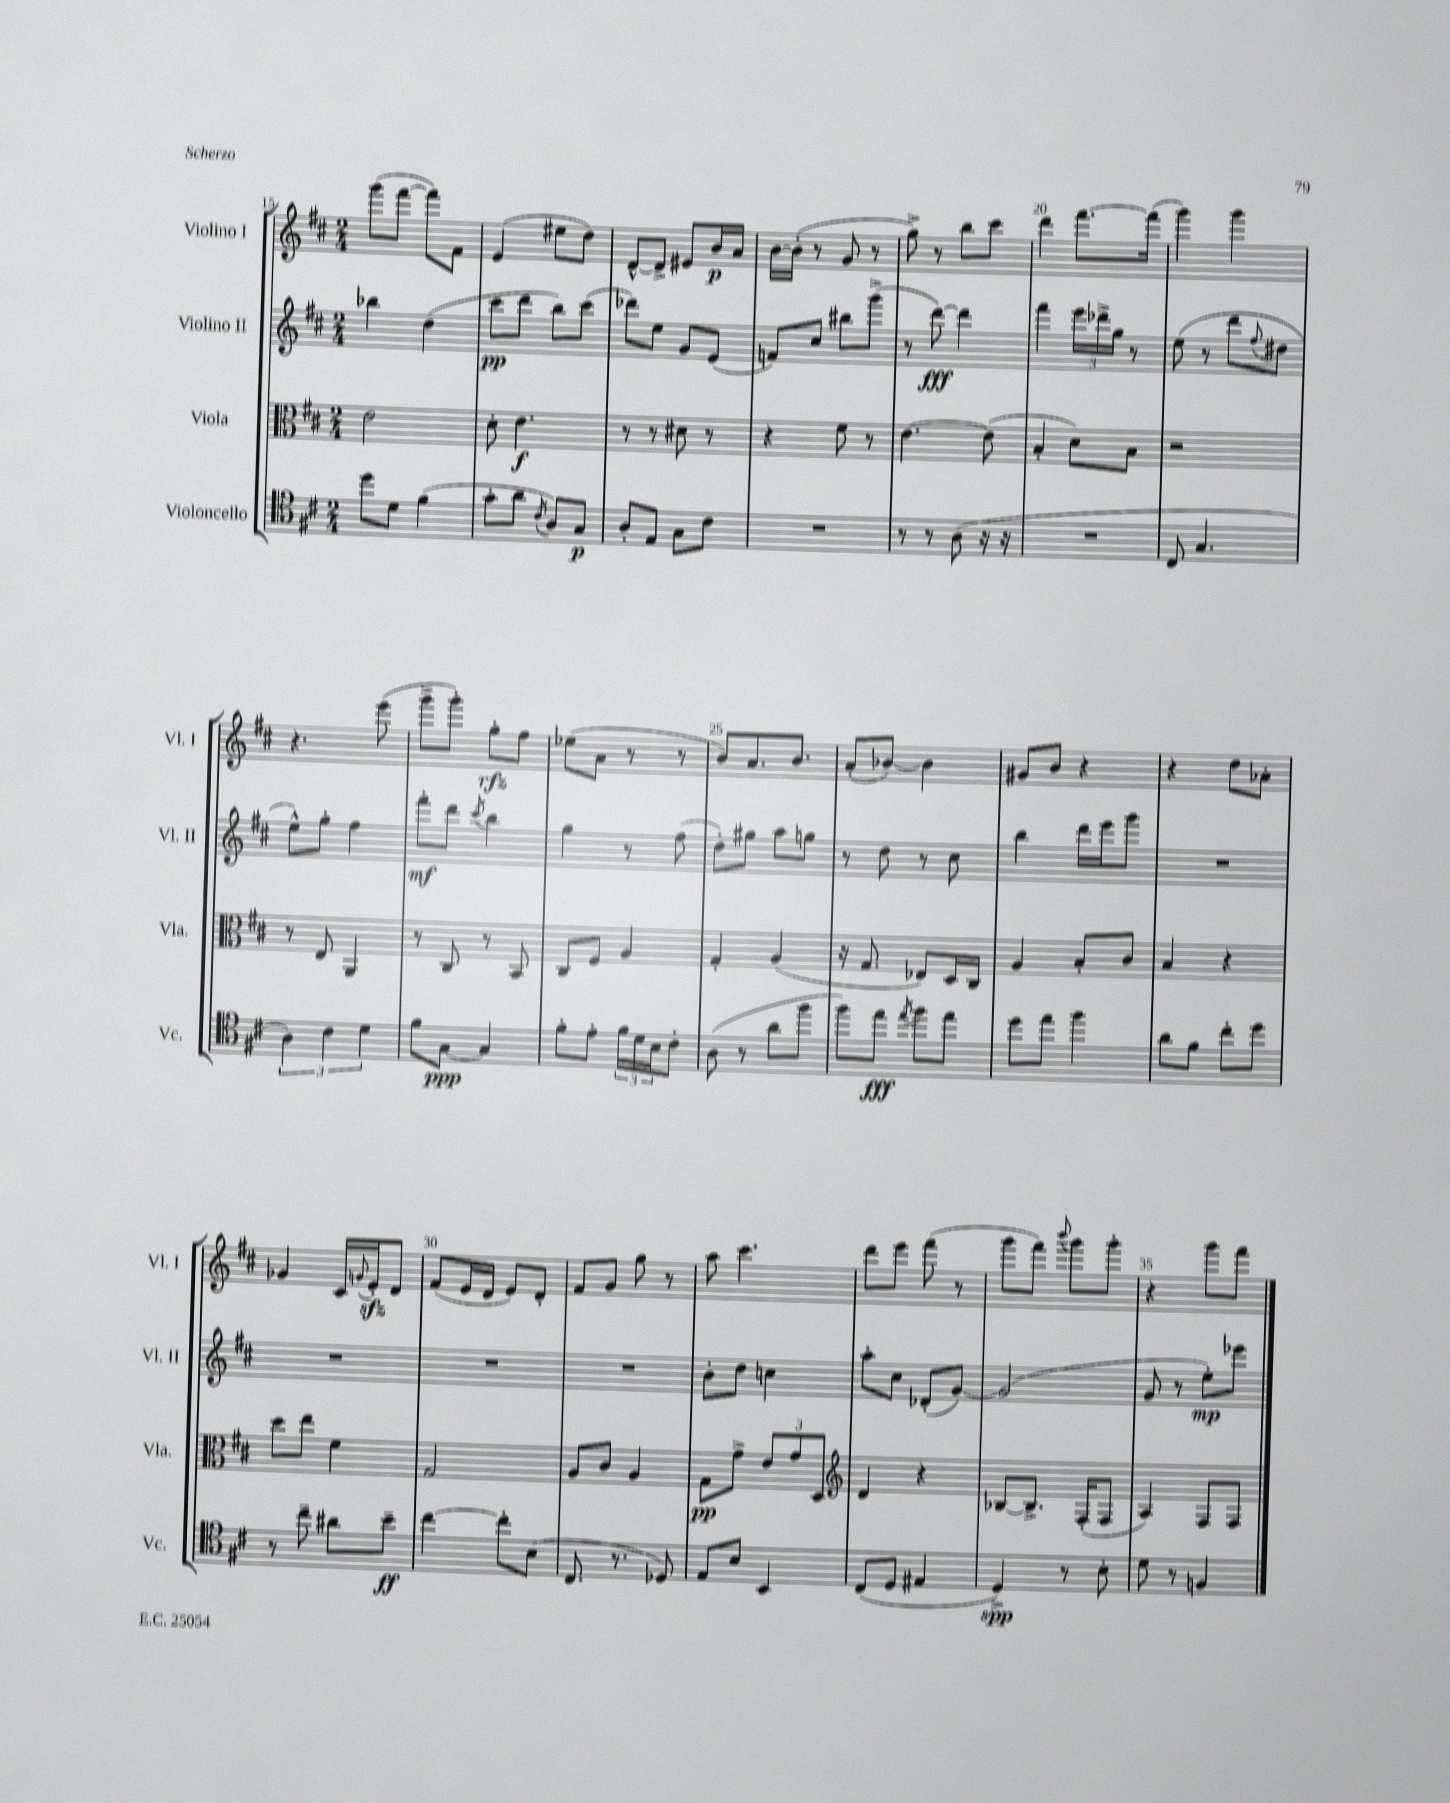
<<
\new StaffGroup <<
\new Staff = "s0" \with { instrumentName = "Violino I" shortInstrumentName = "Vl. I" } {
    \clef treble \key d \major \numericTimeSignature \time 2/4
    g'''8( fis'''8~ fis'''8) fis'8 |
    e'4( eis''8 d''8) |
    d'8~-^ d'8-> eis'8 b'16\p a'16 |
    b'16~ b'16-.( r8 g'8 r8 |
    g''8->) r8 b''8 cis'''8 |
    d'''4 fis'''8.~ fis'''16( |
    g'''4) g'''4 |
    r4. e'''8( |
    g'''8-> g'''8-.) g''8-.\rfz fis''8 |
    ees''8( a'8 r8 r8 |
    b'8) a'8. b'8. |
    a'8-.( bes'8~) bes'4 |
    gis'8 b'8 r4 |
    r4 d''8 aes'8-. |
    ges'4 cis'16 \appoggiatura { g'8 } e'16-.\sfz d'8 |
    fis'8( e'16 d'16 e'8) d'8-. |
    fis'8 g'8 g''8 r8 |
    a''8 cis'''4. |
    d'''8 e'''8 fis'''8( r8 |
    g'''8 fis'''8) \appoggiatura { b'''8 } g'''8 g'''8-. |
    r4 g'''8 fis'''8 \bar "|." |
}
\new Staff = "s1" \with { instrumentName = "Violino II" shortInstrumentName = "Vl. II" } {
    \clef treble \key d \major \numericTimeSignature \time 2/4
    bes''4 d''4( |
    cis'''8\pp d'''8 b''8) cis'''8( |
    des'''8) e''8 g'8 e'8( |
    f'8) cis''8 bis''8 g'''8->( |
    r8 d'''8~\fff) d'''4 |
    fis'''4 \tuplet 3/2 { e'''16 des'''16-> g''16 } r8 |
    e''8( r8 d'''8 \appoggiatura { fis''8 } dis''8 |
    e''8-^) g''8-. fis''4 |
    fis'''8-.\mf d'''8 \acciaccatura { cis'''8 } b''4 |
    g''4 r8 fis''8( |
    d''8-.) gis''8 a''8 g''8 |
    r8 d''8 r8 cis''8 |
    b''4 d'''16 e'''16 g'''8 |
    R2 |
    R2 |
    R2 |
    R2 |
    b'8-. d''8 c''4 |
    a''8-. cis''8 des'8-.( g'8~) |
    g'2( |
    g'8 r8 e''8-.\mp) ees'''8 \bar "|." |
}
\new Staff = "s2" \with { instrumentName = "Viola" shortInstrumentName = "Vla." } {
    \clef alto \key d \major \numericTimeSignature \time 2/4
    e'2 |
    d'8-. e'4.\f |
    r8 r8 dis'8 r8 |
    r4 fis'8 r8 |
    e'4.~ e'8( |
    b4-. d'8) b8 |
    r2 |
    r8 e8 a,4 |
    r8 cis8 r8 b,8 |
    cis8 fis8 a4 |
    g4-. a4( |
    r16 g8. ees8) d16 cis16 |
    a4 b8-. cis'8 |
    b4 r4 |
    d''8 e''8 fis'4 |
    g2 |
    a8 cis'8 a4 |
    g8\pp g'8-> \tuplet 3/2 { e'8 g'8 d8 } |
    \clef treble d'4 r4 |
    bes8~ bes8.-> fis16-.( fis8 |
    a4) fis8 fis8 \bar "|." |
}
\new Staff = "s3" \with { instrumentName = "Violoncello" shortInstrumentName = "Vc." } {
    \clef tenor \key d \major \numericTimeSignature \time 2/4
    d''8 d'8 fis'4( |
    g'8-. a'8 \acciaccatura { cis'8 } a8) g8\p |
    a8-. e8 g8 cis'8 |
    R2 |
    r8 r8 a8( r16 r16 |
    R2 |
    cis8 g4. |
    \tuplet 3/2 { a4) cis'4 d'4 } |
    fis'8 g8~\ppp g4 |
    fis'8-. e'8-. \tuplet 3/2 { fis'16 d'16 b16 } cis'8-. |
    a8( r8 a'8 fis''8 |
    fis''8) e''8\fff \acciaccatura { e''8 } fis''8 e''8 |
    d''8 e''8 fis''4 |
    a'8 fis'8 cis''8-. d''8 |
    r8 cis''8-- ais'8 b'8--\ff |
    cis''4~ cis''8-. b8( |
    cis8. r8. des8) |
    e8 b8 b,4 |
    cis8( d8 eis4 |
    d4->\spp) r8 b8-. |
    d'8 r8 f4 \bar "|." |
}
>>
>>
\layout { \context { \Score currentBarNumber = #15 \override BarNumber.break-visibility = ##(#f #t #t) barNumberVisibility = #(every-nth-bar-number-visible 5) } }
